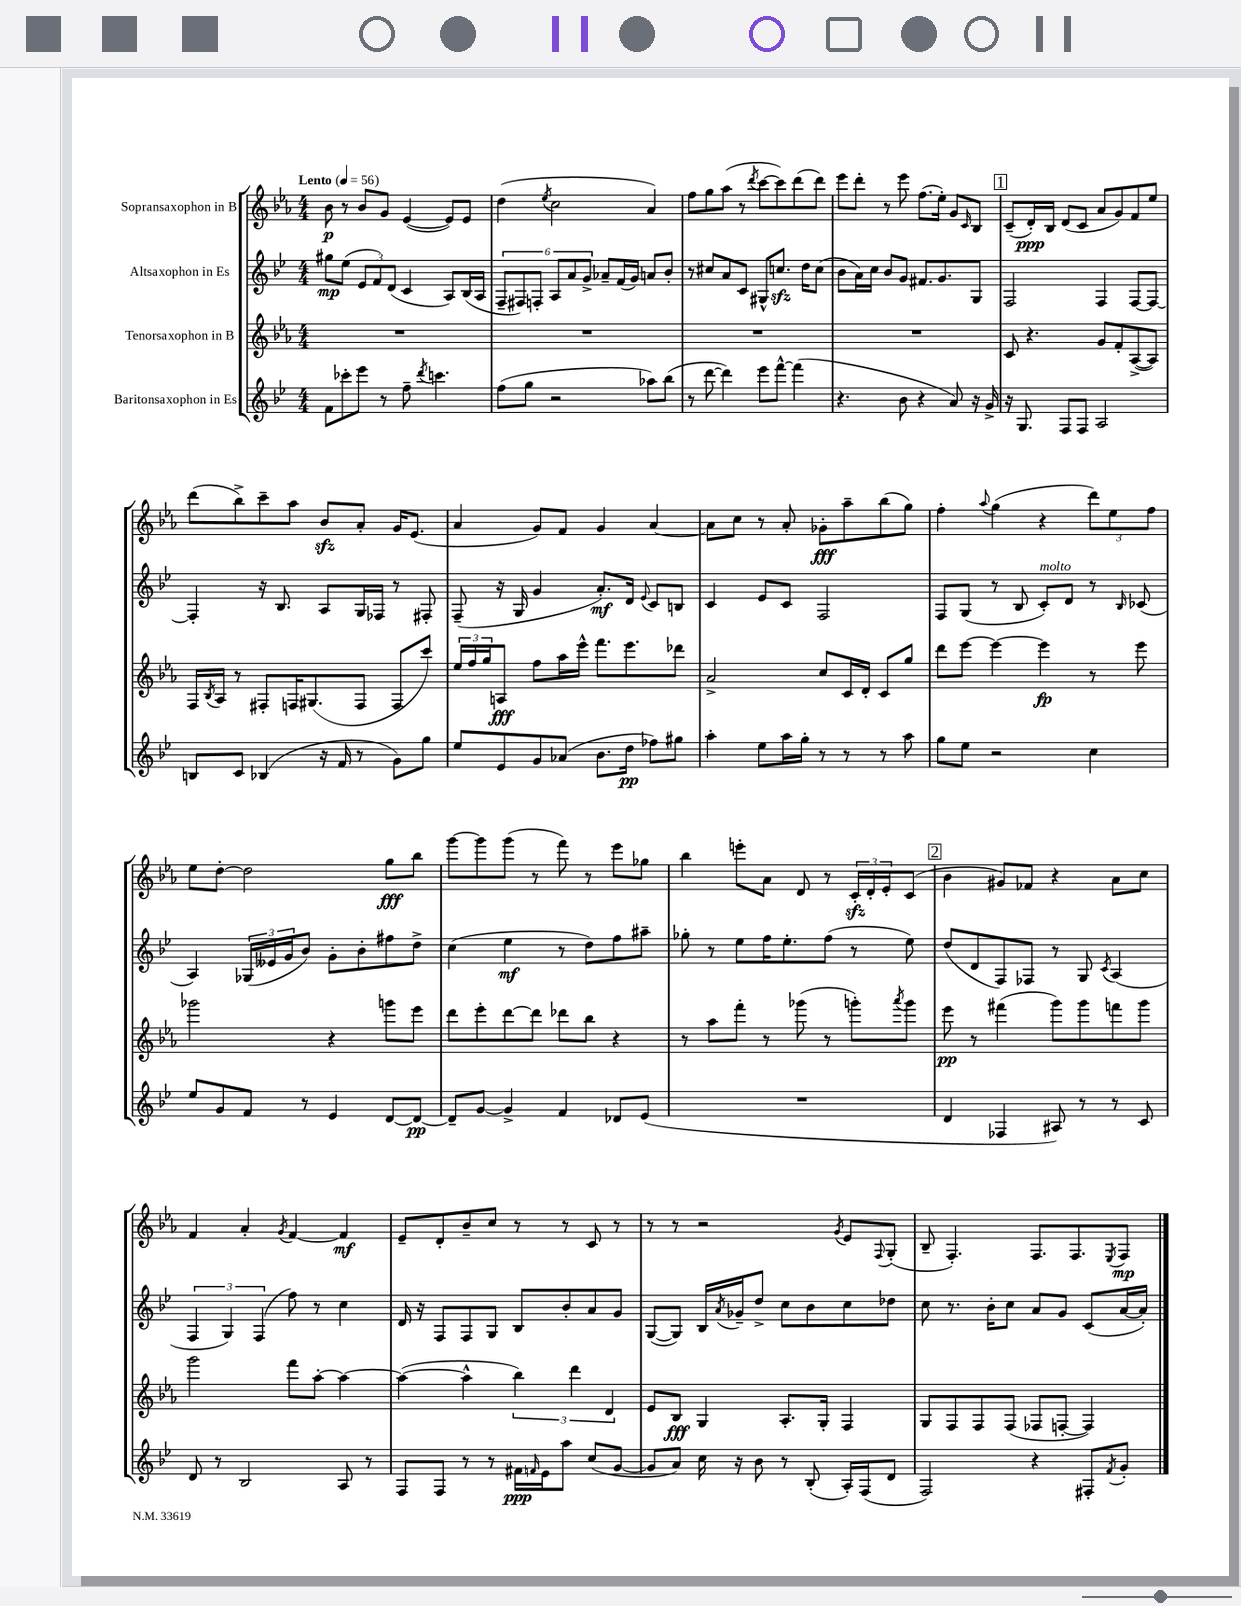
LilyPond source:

<<
\new StaffGroup <<
\new Staff = "s0" \with { instrumentName = "Sopransaxophon in B" } {
    \clef treble \key ees \major \numericTimeSignature \time 4/4 \tempo "Lento" 4 = 56
    bes'8\p r8 bes'8 g'8 ees'4~( ees'8) ees'8 |
    d''4( \acciaccatura { ees''8 } c''2 aes'4) |
    f''8 g''8 aes''8( r8 \acciaccatura { d'''8 } c'''8~ c'''8) d'''8( d'''8) |
    ees'''8 d'''8-. r8 ees'''8 f''8.( ees''16-.) g'8 \grace { c'16 } bes8 |
    \mark \markup { \box "1" } c'8--( d'16-.\ppp) bes16 d'8( c'8 aes'8 g'8) f'8 ees''8 |
    d'''8( bes''8->) c'''8-- aes''8 bes'8\sfz aes'8-. g'16 ees'8.( |
    aes'4 g'8) f'8 g'4 aes'4~ |
    aes'8 c''8 r8 aes'8-. ges'8-.\fff aes''8-- bes''8( g''8) |
    f''4-. \appoggiatura { aes''8 } g''4( r4 \tuplet 3/2 { d'''8) ees''8 f''8 } |
    ees''8 d''8~-. d''2 g''8\fff bes''8 |
    g'''8~ g'''8 g'''8( r8 f'''8) r8 ees'''8 ges''8 |
    bes''4 e'''8-. aes'8 d'8 r8 \tuplet 3/2 { c'16-.\sfz d'16-. ees'16-. } c'8( |
    \mark \markup { \box "2" } bes'4 gis'8) fes'8 r4 aes'8 c''8 |
    f'4 aes'4-. \acciaccatura { g'8 } f'4~ f'4\mf |
    ees'8-- d'8-. bes'8-- c''8 r8 r8 c'8 r8 |
    r8 r8 r2 \acciaccatura { g'8 } ees'8 \appoggiatura { f8 } g8-.( |
    bes8-- f4.-.) f8. f8. \acciaccatura { ees8 } f8\mp \bar "|." |
}
\new Staff = "s1" \with { instrumentName = "Altsaxophon in Es" } {
    \clef treble \key bes \major \numericTimeSignature \time 4/4
    gis''8\mp ees''8( \tuplet 3/2 { ees'8 f'8) d'8( } c'4 a8) bes16( a16 |
    \tuplet 6/4 { f8-- fis8) f8-. a8 a'8 g'8-> } aes'8-- f'16( g'16) a'8 bes'8-. |
    r8 cis''8 a'8 c'8 gis8-^ c''8.\sfz d''16 c''8( |
    bes'8 a'16) c''16 bes'8 g'8 fis'8. g'8. g8 |
    \mark \markup { \box "1" } f2 f4 f8~ f8~ |
    f4-. r16 bes8. a8 g16 fes16 r8 fis8-. |
    f8--( r16 g16 g'4 a'8.-.\mf) d'16 \appoggiatura { ees'8 } c'8 b8 |
    c'4 ees'8 c'8 f2 |
    f8 g8( r8 bes8 c'8-.^\markup { \italic "molto" }) d'8 r8 \grace { bes16 } ces'8( |
    a4) \tuplet 3/2 { ges16( eeses'16 g'16 } bes'8) g'8-. bes'8-. fis''8 d''8-> |
    c''4( ees''4\mf r8 d''8) f''8 ais''8-- |
    ges''8-. r8 ees''8 f''16 ees''8.-. f''8( r8 ees''8) |
    \mark \markup { \box "2" } d''8( d'8 f8) fes8 r8 g8 \acciaccatura { c'8 } a4( |
    \tuplet 3/2 { f4 g4) f4( } f''8) r8 c''4 |
    d'16 r16 f8 f8 g8 bes8 bes'8-. a'8 g'8 |
    g8~( g8) bes16 \acciaccatura { a'8 } ges'16-- d''8-> c''8 bes'8 c''8 des''8 |
    c''8 r8. bes'16-. c''8 a'8 g'8 c'8( a'16~ a'16-.) \bar "|." |
}
\new Staff = "s2" \with { instrumentName = "Tenorsaxophon in B" } {
    \clef treble \key ees \major \numericTimeSignature \time 4/4
    R1 |
    R1 |
    R1 |
    R1 |
    \mark \markup { \box "1" } c'8 r4. g'8 f'8-. aes8~->( aes8) |
    f16 \acciaccatura { bes8 } aes16 r8 fis8-. f16 gis8.( f8 f8 c'''8) |
    \tuplet 3/2 { ees''16 f''16 g''16 } a8\fff f''8 aes''16 ees'''16-^ f'''8. ees'''8. des'''8 |
    aes'2-> c''8 c'16 d'16-. c'8 g''8 |
    d'''8 ees'''8~ ees'''4~ ees'''4\fp r8 ees'''8 |
    ges'''2 r4 g'''8 ees'''8 |
    d'''8 ees'''8-. d'''8~ d'''8 des'''8 bes''8 r4 |
    r8 aes''8 f'''8-. r8 ges'''8( r8 g'''8-.) \acciaccatura { aes'''8 } g'''8 |
    \mark \markup { \box "2" } ees'''8\pp r8 fis'''4( g'''8) g'''8 f'''8 g'''8 |
    g'''2 f'''8 aes''8~-. aes''4~ |
    aes''4~( aes''4-^ \tuplet 3/2 { bes''4) d'''4 d'4 } |
    ees'8 bes8\fff g4 aes8.-. g16-. f4 |
    g8 f8 f8 f8( fes8 f8~-. f4) \bar "|." |
}
\new Staff = "s3" \with { instrumentName = "Baritonsaxophon in Es" } {
    \clef treble \key bes \major \numericTimeSignature \time 4/4
    f'8 ces'''8-. ees'''8 r8 f''8-- \acciaccatura { d'''8 } c'''4. |
    f''8( g''8 r2 aes''8) bes''8( |
    r8 d'''8~ d'''4) ees'''8 f'''8~-^ f'''4( |
    r4. bes'8 r4 a'8) r16 g'16-> |
    \mark \markup { \box "1" } r16 g8. f8 f8 a2 |
    b8 c'8 bes4( r16 f'16 r8 g'8) g''8 |
    ees''8 ees'8 g'8 aes'8( bes'8. d''16\pp fes''8) gis''8 |
    a''4-. ees''8 a''16 g''16-. r8 r8 r8 a''8 |
    g''8 ees''8 r2 c''4 |
    ees''8 g'8 f'8 r8 ees'4 d'8~ d'8~\pp |
    d'8-- g'8~ g'4-> f'4 des'8 ees'8( |
    R1 |
    \mark \markup { \box "2" } d'4 fes4 ais8) r8 r8 c'8 |
    d'8 r8 bes2 a8 r8 |
    f8 f8 r8 r8 fis'16\ppp \grace { f'16 } ees'16 a''8 c''8( g'8~ |
    g'8 a'8) c''16 r16 bes'8 r8 bes8-.( a16-.) f16( d'8 |
    f2) r4 fis8-. \acciaccatura { f'8 } g'8-. \bar "|." |
}
>>
>>
\layout { \context { \Score \remove "Bar_number_engraver" } }
